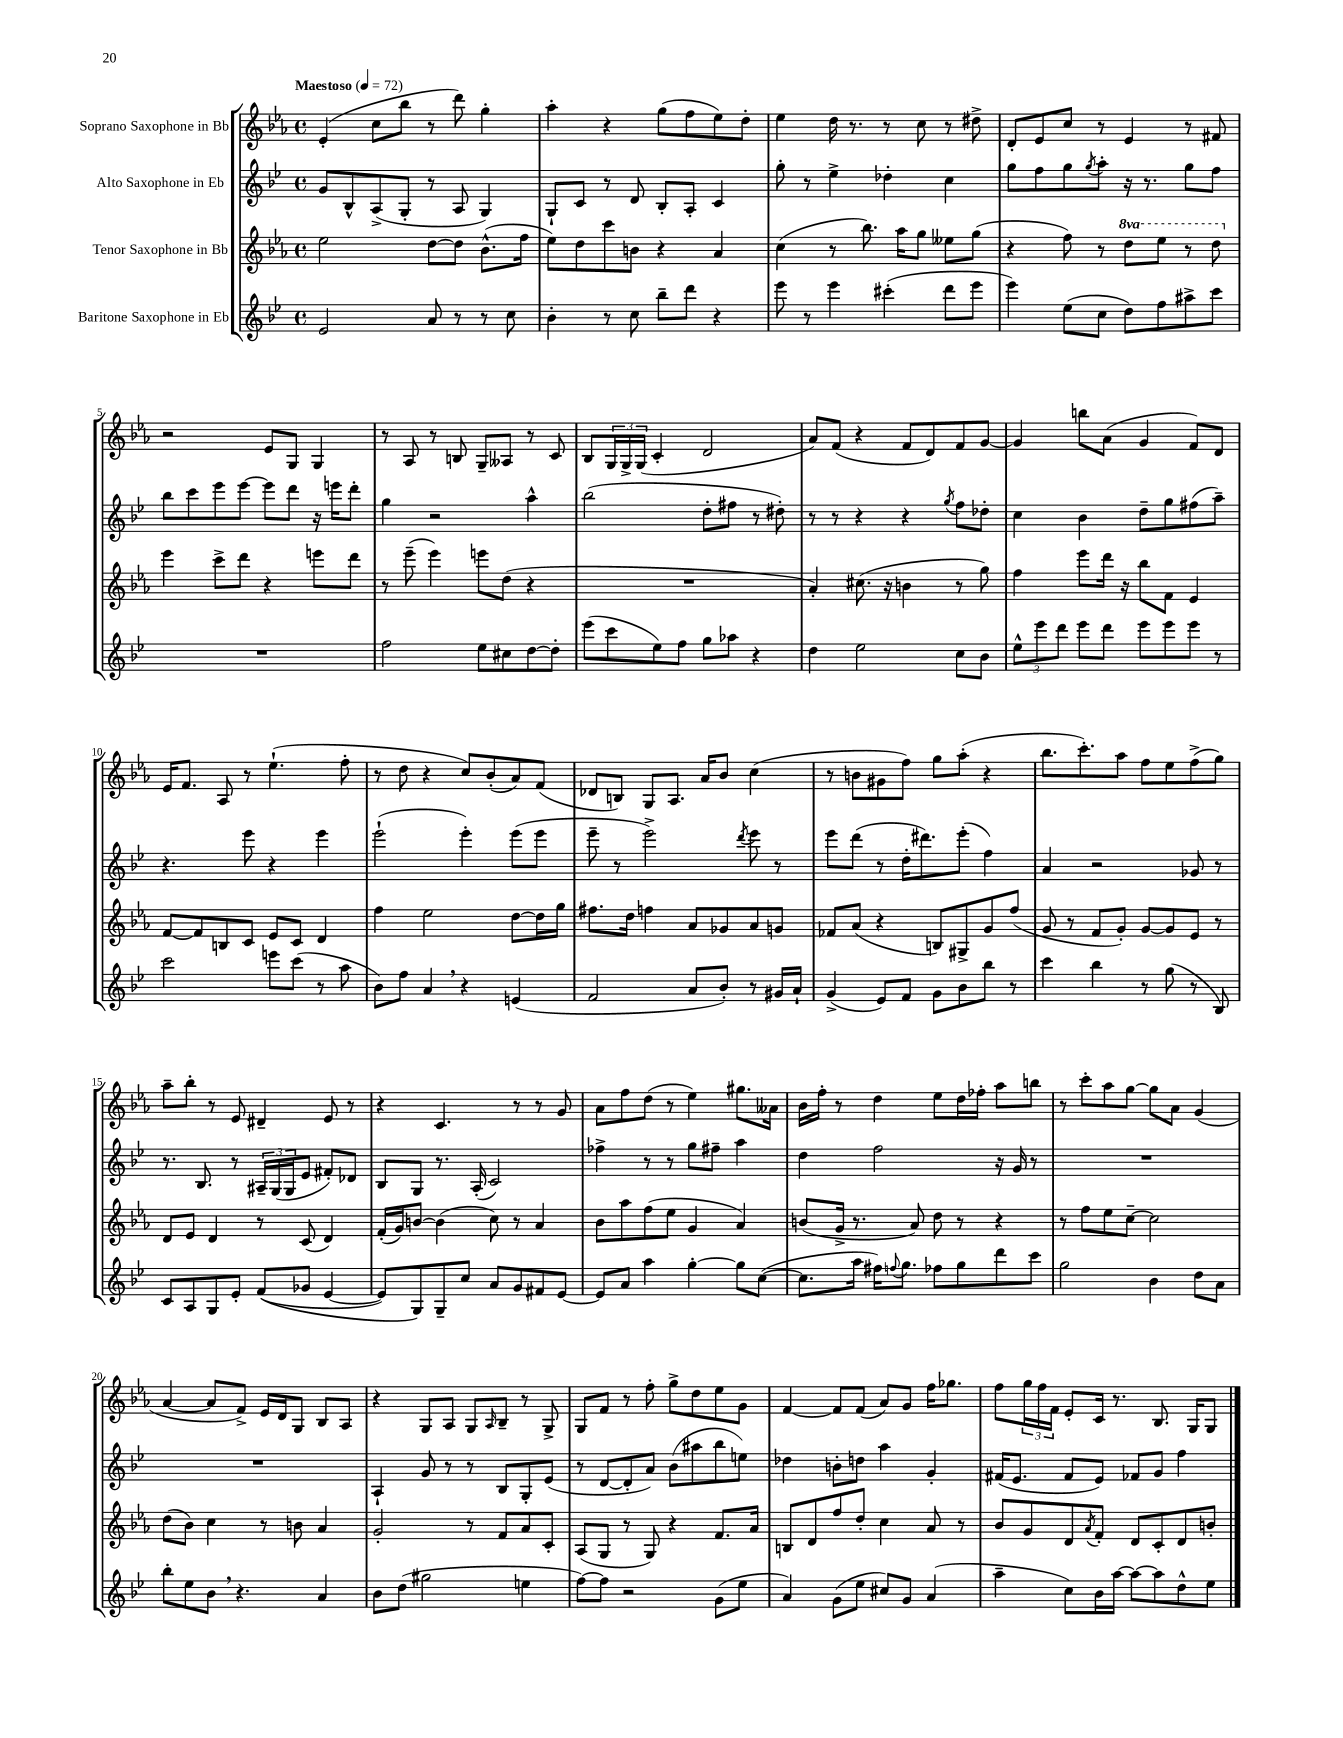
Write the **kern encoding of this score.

**kern	**kern	**kern	**kern
*part4	*part3	*part2	*part1
*staff4	*staff3	*staff2	*staff1
*I"Baritone Saxophone in Eb	*I"Tenor Saxophone in Bb	*I"Alto Saxophone in Eb	*I"Soprano Saxophone in Bb
*clefG2	*clefG2	*clefG2	*clefG2
*k[b-e-]	*k[b-e-a-]	*k[b-e-]	*k[b-e-a-]
*M4/4	*M4/4	*M4/4	*M4/4
*met(c)	*met(c)	*met(c)	*met(c)
*MM72	*MM72	*MM72	*MM72
=1	=1	=1	=1
!	!	!	!LO:TX:a:B:t=Maestoso
2e-/	2ee-\	8g/L	(4e-'/
.	.	8B-^^/	.
.	.	(8A^/	8cc\L
.	.	8G'/J	8bb-\J
8a/	[8dd\L	8r	8r
8r	8dd\J]	8A/	8ddd\)
8r	(8.b-^^\L	4G/)	4gg'\
8cc\	.	.	.
.	16ff\Jk	.	.
=2	=2	=2	=2
4b-'\	8ee-\L)	8G`/L	4aa-'\
.	8dd\	8c/J	.
8r	8ccc\	8r	4r
8cc\	8bn\J	8d/	.
8bb-~\L	4r	8B-'/L	(8gg\L
8ddd\J	.	8A'/J	8ff\
4r	4a-/	4c/	8ee-\)
.	.	.	8dd'\J
=3	=3	=3	=3
8eee-\	(4cc\	8gg'\	4ee-\
8r	.	8r	.
4eee-\	8r	4ee-^\	16dd\
.	.	.	8.r
.	8.bb-\)	.	.
(4ccc#X'\	.	4dd-X'\	8r
.	16aa-\KL	.	.
.	8gg\J	.	8cc\
8ddd\L	8ee--X\L	4cc\	8r
8eee-\J	(8gg\J	.	8dd#X^\
=4	=4	=4	=4
4eee-\)	4r	8gg\L	8d'/L
.	.	8ff\	8e-/
(8ee-\L	8ff\)	8gg\	8cc/J
.	.	8qgg/	.
8cc\J	8r	8aa'\J	8r
*	*8va	*	*
8dd\L)	8ddd\L	16r	4e-/
.	.	8.r	.
8ff\	8eee-\J	.	.
8aa#X^\	8r	8gg\L	8r
8ccc\J	8ddd\	8ff\J	8f#X/
!!LO:LB:g=z
=5	=5	=5	=5
*	*X8va	*	*
1r	4eee-\	8bb-\L	2r
.	.	8ccc\	.
.	8ccc^\L	8eee-\	.
.	8ddd\J	[8eee-\J	.
.	4r	8eee-\L]	8e-/L
.	.	8ddd\J	8G/J
.	8eeen\L	16r	4G/
.	.	16eeen\KL	.
.	8ddd\J	8ddd'\J	.
=6	=6	=6	=6
2ff\	8r	4gg\	8r
.	(8eee-~\	.	8A-/
.	4eee-\)	2r	8r
.	.	.	8Bn/
8ee-\L	8eeen\L	.	8G~/L
8cc#X\	(8dd\J	.	8A--X/J
[8dd\	4r	4aa^^\	8r
8dd'\J]	.	.	8c/
=7	=7	=7	=7
(8eee-\L	1r	(2bb-\	8B-/L
8ccc\	.	.	24G/L
.	.	.	24G^/
.	.	.	(24G/JJ
8ee-\)	.	.	4c'/
8ff\J	.	.	.
8gg\L	.	8dd'\L	2d/
8aa-X\J	.	8ff#X\J	.
4r	.	8r	.
.	.	8dd#X'\)	.
=8	=8	=8	=8
4dd\	4a-'/)	8r	8a-/L)
.	.	8r	(8f/J
2ee-\	(8.cc#X\	4r	4r
.	16r	.	.
.	4bn\	4r	8f/L
.	.	.	8d/)
.	.	8qgg/	.
8cc\L	8r	8ff\L	8f/
8b-\J	8gg\)	8dd-X'\J	[8g/J
=9	=9	=9	=9
12ee-^^\L	4ff\	4cc\	4g/]
12eee-\	.	.	.
12ddd\J	.	.	.
8eee-\L	8eee-\L	4b-\	8bbn\L
8ddd\J	16ddd\Jk	.	(8a-\J
.	16r	.	.
8eee-\L	8bb-\L	8dd~\L	4g/
8eee-\	8f\J	8gg\	.
8eee-\J	4e-/	(8ff#X\	8f/L)
8r	.	8aa~\J)	8d/J
!!LO:LB:g=z
=10	=10	=10	=10
2ccc\	[8f/L	4.r	16e-/KL
.	.	.	8.f/J
.	8f/]	.	.
.	8Bn/	.	8A-/
.	8c/J	8eee-\	8r
8eeen\L	8e-/L	4r	(4.ee-`\
(8ccc\J	8c/J	.	.
8r	4d/	4eee-\	.
8aa\	.	.	8ff'\
=11	=11	=11	=11
8b-\L)	4ff\	(2eee-`\	8r
8ff\J	.	.	8dd\
4a,/	2ee-\	.	4r
4r	.	4eee-'\)	8cc/L)
.	.	.	(8b-'/
(4en/	[8dd\L	(8eee-\L	8a-/)
.	16dd\L]	8eee-\J	(8f/J
.	16gg\JJ	.	.
=12	=12	=12	=12
2f/	8.ff#X\L	8eee-~\	8d-X/L
.	.	8r	8Bn/J)
.	16dd\Jk	.	.
.	4ffn\	2eee-^\)	8G/L
.	.	.	8.A-/J
8a/L	8a-/L	.	.
.	.	.	16a-/KL
8b-'/J)	8g-X/	.	8b-/J
.	.	8qddd/	.
8r	8a-/	8eee-\	(4cc\
16g#X/LL	8gn/J	8r	.
16a`/JJ	.	.	.
=13	=13	=13	=13
(4g^/	8f-X/L	8eee-\L	8r
.	(8a-/J	(8ddd\J	8bn\L
8e-/L)	4r	8r	8g#X\
8f/J	.	16dd'\KL	8ff\J)
.	.	8.ddd#X\)	.
8g\L	8Bn/L)	.	8gg\L
8b-\	8G#X^/	(8eee-'\J	(8aa-'\J
8bb-\J	8g/	4ff\)	4r
8r	(8ff/J	.	.
=14	=14	=14	=14
4ccc\	8g/	4a/	8.bb-\L
.	8r	.	.
.	.	.	8.ccc'\)
4bb-\	8f/L	2r	.
.	8g'/J)	.	8aa-\J
8r	[8g/L	.	8ff\L
(8gg\	8g/]	.	8ee-\
8r	8e-/J	8g-X/	(8ff^\
8B-/)	8r	8r	8gg\J)
!!LO:LB:g=z
=15	=15	=15	=15
8c/L	8d/L	8.r	8aa-~\L
8A/	8e-/J	.	8bb-'\J
.	.	8.B-/	.
8G/	4d/	.	8r
8e-'/J	.	8r	8e-/
((8f/L	8r	24A#X~/LL	4d#X~/
.	.	(24G/	.
.	.	24G/J	.
8g-X/J	(8c/	8e-/J	.
[4e-/	4d/)	8f#X'/L)	8e-/
.	.	8d-X/J	8r
=16	=16	=16	=16
8e-/L])	(16f'/LL	8B-/L	4r
.	16g/J)	.	.
8G/)	[8bn/J	8G/J	.
8G~/	(4b\]	8.r	4.c/
8cc/J	.	.	.
.	.	(16A'/	.
8a/L	8cc\)	2c/)	.
8g/	8r	.	8r
8f#X/	4a-/	.	8r
[8e-/J	.	.	8g/
=17	=17	=17	=17
8e-/L]	8b-\L	4ff-X^\	8a-\L
8a/J	8aa-\	.	8ff\
4aa\	(8ff\	8r	(8dd\J
.	8ee-\J	8r	8r
[4gg'\	4g/	8gg\L	4ee-\)
.	.	8ff#X~\J	.
8gg\L]	4a-/)	4aa\	8.gg#X\L
([8cc\J	.	.	.
.	.	.	16a--X\Jk
=18	=18	=18	=18
8.cc\L]	(8bn/L	4dd\	16b-\LL
.	.	.	16ff'\JJ
.	16g^/Jk	.	8r
16aa\Jk	8.r	.	.
16ff#X\KL)	.	2ff\	4dd\
8qqffn/	.	.	.
8.gg\J	.	.	.
.	8a-/)	.	.
8ff-X\L	8dd\	.	8ee-\L
8gg\	8r	.	16dd\L
.	.	.	16ff-X'\JJ
8ddd\	4r	16r	8aa-\L
.	.	16g/	.
8ccc\J	.	8r	8bbn\J
=19	=19	=19	=19
2gg\	8r	1r	8r
.	8ff\L	.	8ccc'\L
.	8ee-\	.	8aa-\
.	[8cc~\J	.	[8gg\J
4b-\	2cc\]	.	8gg\L]
.	.	.	8a-\J
8dd\L	.	.	(4g/
8a\J	.	.	.
!!LO:LB:g=z
=20	=20	=20	=20
8bb-'\L	(8dd\L	1r	[4a-/
8ee-\	8b-\J)	.	.
8b-,\J	4cc\	.	8a-/L]
4.r	.	.	8f^/J)
.	8r	.	16e-/LL
.	.	.	16d/J
.	8bn\	.	8G/J
4a/	4a-/	.	8B-/L
.	.	.	8A-/J
=21	=21	=21	=21
8b-\L	2g'/	4A`/	4r
(8dd\J	.	.	.
2gg#X\	.	8g/	8G/L
.	.	8r	8A-/J
.	8r	8r	8G/L
.	.	.	16qqA-/
.	8f/L	8B-/L	8B-~/J
4een\	8a-/	8G'/	8r
.	8c'/J	(8e-/J	8G^/
=22	=22	=22	=22
[8ff\L)	(8A-/L	8r	8G/L
8ff\J]	8G/J	[8d/L	8f/J
2r	8r	8d'/]	8r
.	8G/)	8a/J)	8ff'\
.	4r	(8b-\L	8gg^\L
.	.	8aa#X\	8dd\
(8g\L	8.f/L	8bb-\	8ee-\
8ee-\J	.	8een\J)	8g\J
.	16a-/Jk	.	.
=23	=23	=23	=23
4a/)	8Bn/L	4dd-X\	[4f/
.	8d/	.	.
(8g\L	8ff/	8bn'\L	8f/L]
8ee-\J	8dd'/J	8ddn\J	(8f/J
8cc#X/L)	4cc\	4aa\	8a-/L)
8g/J	.	.	8g/J
(4a/	8a-/	4g'/	16ff\KL
.	.	.	8.gg-X\J
.	8r	.	.
=24	=24	=24	=24
4aa~\	8b-/L	(16f#X/KL	8ff\L
.	.	8.e-/J	.
.	8g/	.	24gg\L
.	.	.	24ff\
.	.	.	24f\JJ
8cc\L)	8d/	8f#/L	8e-'/L
.	8qa-/	.	.
16b-\L	8f'/J	8e-/J)	16c/Jk
[16aa\JJ	.	.	8.r
8aa\L_	8d/L	8f-X/L	.
8aa\]	8c'/	8g/J	8.B-/
8dd^^\	8d/	4ff\	.
.	.	.	16G/KL
8ee-\J	8bn'/J	.	8G/J
==	==	==	==
*-	*-	*-	*-
